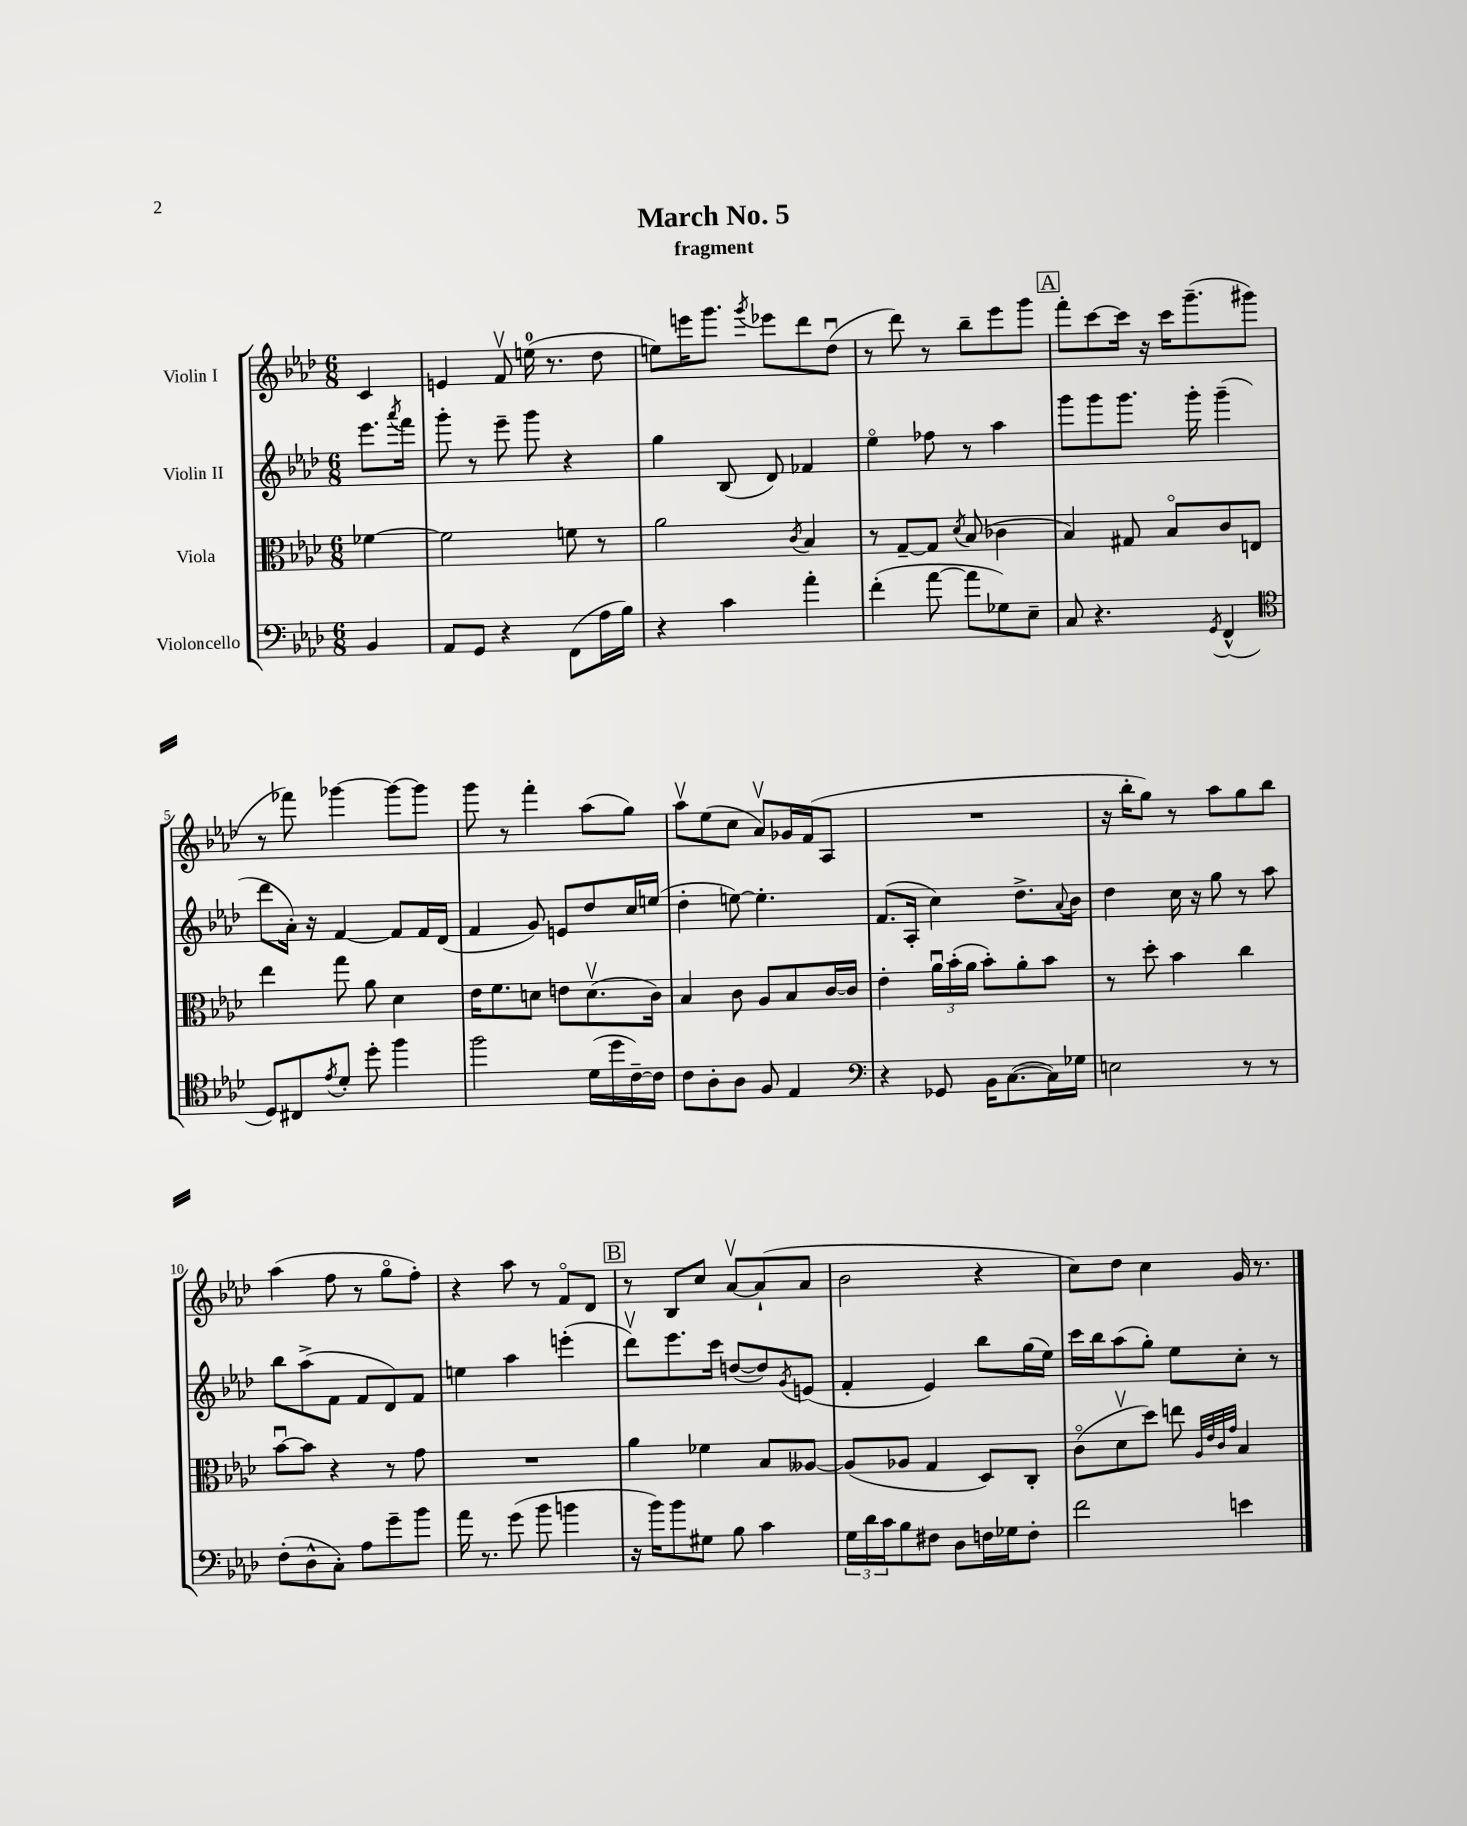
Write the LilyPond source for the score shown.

\header { title = "March No. 5" subtitle = "fragment" }
<<
\new StaffGroup <<
\new Staff = "s0" \with { instrumentName = "Violin I" } {
    \clef treble \key aes \major \numericTimeSignature \time 6/8 \partial 4
    c'4 |
    e'4 f'8\upbow e''16-0( r8. des''8 |
    e''8) e'''16 g'''8. \acciaccatura { g'''8 } ees'''8 des'''8 des''8\downbow( |
    r8 des'''8) r8 bes''8-- ees'''8 g'''8 |
    \mark \markup { \box "A" } f'''8-. c'''8~ c'''16 r16 c'''16 g'''8.--( gis'''8 |
    r8 fes'''8) ges'''4~ ges'''8~ ges'''8 |
    g'''8 r8 f'''4-. aes''8( g''8) |
    aes''8\upbow ees''8( c''8 aes'8\upbow) ges'16 f'16( aes8 |
    R2. |
    r16 bes''16-. g''8) r8 aes''8 g''8 bes''8 |
    aes''4( f''8 r8 g''8\flageolet f''8-.) |
    r4 aes''8 r8 f'8\flageolet des'8 |
    \mark \markup { \box "B" } r8 bes8 c''8 aes'8~\upbow aes'8-!( aes'8 |
    bes'2 r4 |
    c''8) des''8 c''4 g'16 r8. \bar "|." |
}
\new Staff = "s1" \with { instrumentName = "Violin II" } {
    \clef treble \key aes \major \numericTimeSignature \time 6/8 \partial 4
    ees'''8. \acciaccatura { aes'''8 } f'''16 |
    g'''8-. r8 ees'''8-- g'''8 r4 |
    g''4 bes8( des'8) fes'4 |
    ees''4\flageolet fes''8 r8 aes''4 |
    \mark \markup { \box "A" } g'''8 g'''8 g'''8. g'''16-. g'''4--( |
    des'''8 aes'16-.) r16 f'4~ f'8 f'16 des'16( |
    f'4 g'8) e'8 des''8 c''16 e''16( |
    des''4-. e''8~) e''4.-. |
    f'8.( aes16-. c''4) des''8.-> \appoggiatura { aes'8 } bes'16 |
    des''4 c''16 r16 g''8 r8 aes''8 |
    bes''8 aes''8->( f'8 f'8 des'8) f'8 |
    e''4 aes''4 e'''4-.( |
    \mark \markup { \box "B" } des'''8\upbow) ees'''8. c'''16 d''8~( d''8) \acciaccatura { g'8 } e'8( |
    f'4-. ees'4) bes''8 g''16( ees''16) |
    c'''16 bes''16 aes''8( g''8-.) ees''8 c''8-. r8 \bar "|." |
}
\new Staff = "s2" \with { instrumentName = "Viola" } {
    \clef alto \key aes \major \numericTimeSignature \time 6/8 \partial 4
    fes'4~ |
    fes'2 f'8 r8 |
    aes'2 \acciaccatura { c'8 } bes4 |
    r8 g8~-- g8 \acciaccatura { des'8 } bes8( ces'4 |
    \mark \markup { \box "A" } bes4) gis8 bes8\flageolet c'8 e8 |
    ees''4 g''8 aes'8 des'4 |
    ees'16 f'8. d'8 e'8 d'8.\upbow( c'16) |
    bes4 c'8 aes8 bes8 c'16~ c'16 |
    ees'4-. \tuplet 3/2 { aes'16\downbow bes'16-.( aes'16 } bes'8-.) aes'8-. bes'8 |
    r8 des''8-. bes'4 c''4 |
    bes'8~\downbow bes'8 r4 r8 g'8 |
    R2. |
    \mark \markup { \box "B" } aes'4 fes'4 bes8 aeses8~ |
    aeses8( aes8 g4 des8) c8-. |
    c'8\flageolet( des'8\upbow des''8) e''8 \grace { aes32 ees'32 c'32 g'32 } bes4 \bar "|." |
}
\new Staff = "s3" \with { instrumentName = "Violoncello" } {
    \clef bass \key aes \major \numericTimeSignature \time 6/8 \partial 4
    bes,4 |
    aes,8 g,8 r4 f,8( aes16 bes16) |
    r4 c'4 aes'4-. |
    f'4-.( aes'8~ aes'8 ges8) ees8-- |
    \mark \markup { \box "A" } c8 r4. \acciaccatura { g,8 } f,4-^( |
    \clef tenor des8) cis8 \acciaccatura { ees'8 } des'8-. des''8-. f''4 |
    f''2 des'16( des''16 c'16~--) c'16 |
    c'8 aes8-. aes8 f8 ees4 |
    \clef bass r4 ges,8 bes,16 c8.~( c16) ges16 |
    e2 r8 r8 |
    f8-.( des8-^ c8-.) aes8 g'8-- bes'8 |
    aes'16 r8. g'8( bes'8 b'4 |
    \mark \markup { \box "B" } r16 bes'16) bes'8 gis8 bes8 c'4 |
    \tuplet 3/2 { g16 des'16 c'16 } bes8 fis8 des8 f16 ges16 f8-. |
    f'2 e'4 \bar "|." |
}
>>
>>
